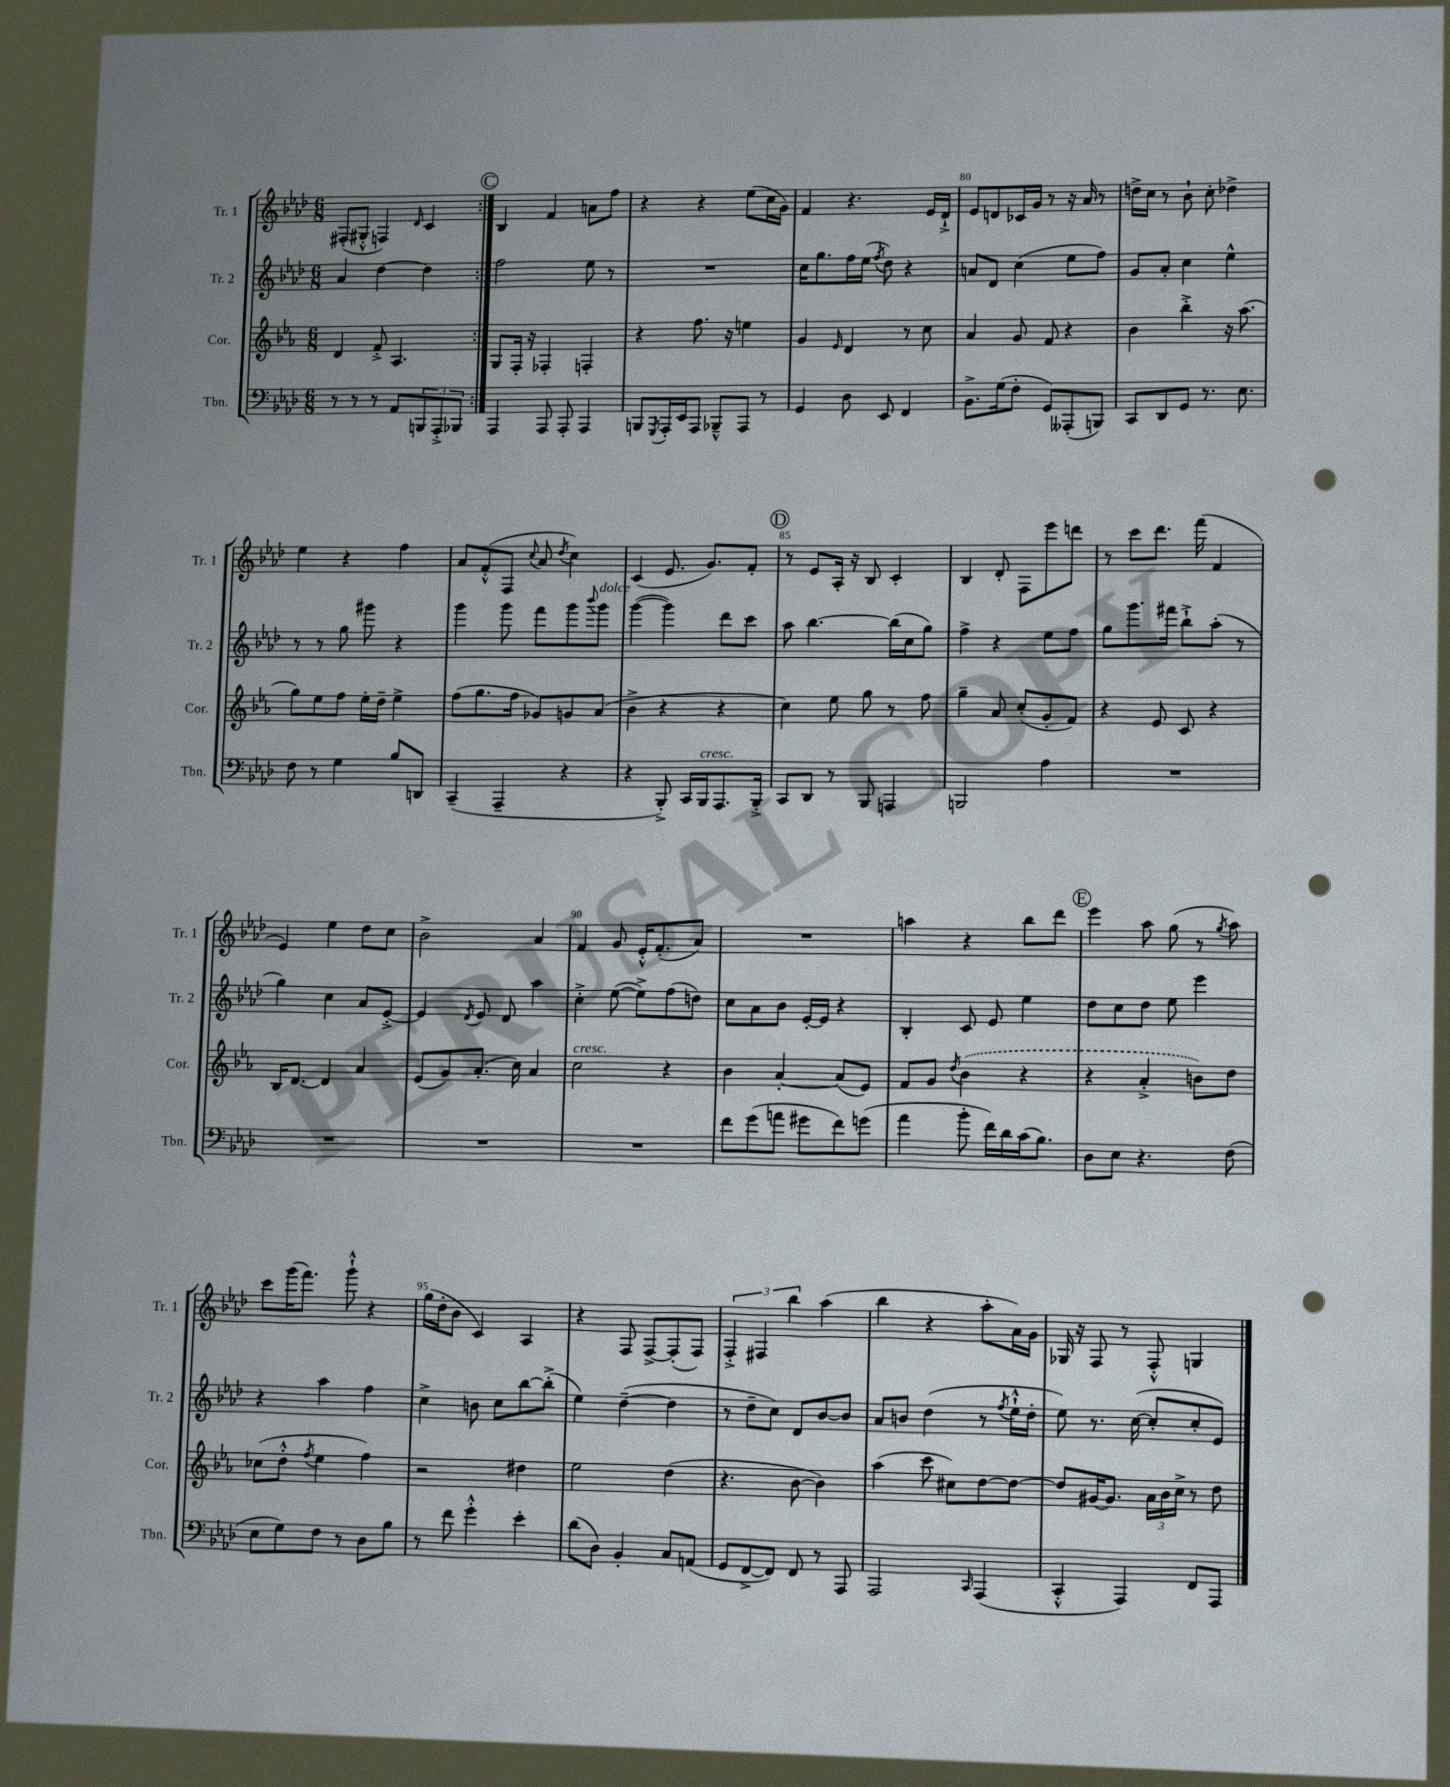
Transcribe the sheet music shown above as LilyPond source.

<<
\new StaffGroup <<
\new Staff = "s0" \with { instrumentName = "Tr. 1" shortInstrumentName = "Tr. 1" } {
    \clef treble \key aes \major \numericTimeSignature \time 6/8
    \repeat volta 2 { fis8-.( gis8-.-^ f4) \grace { des'16 } c'4 | }
    \mark \markup { \circle "C" } bes4 f'4 a'8 f''8 |
    r4 r4 ees''8( c''16 g'16) |
    f'4 r4. ees'16 des'16-!-> |
    ees'8 d'8 ces'16 g'16 r8 r16 aes'16 r8 |
    d''16-> c''16 r8 bes'8-! c''8-. des''4-> |
    ees''4 r4 f''4 |
    aes'8 f'8-.-^( f8 \appoggiatura { c''8 } aes'8 \acciaccatura { des''8 } c''4) |
    c'4( ees'8. g'8.) f'8-. |
    \mark \markup { \circle "D" } r8 ees'8 aes16-. r16 bes8 c'4-. |
    bes4 des'8-. f8 ees'''8 d'''8 |
    r8 c'''8 des'''8. f'''16( f'4 |
    ees'4) ees''4 des''8 c''8 |
    bes'2-> aes'4 |
    f'4 g'8 ees'16-.-^ f'8.-.( aes'8) |
    R2. |
    a''4 r4 bes''8 des'''8 |
    \mark \markup { \circle "E" } ees'''4 aes''8 g''8( r8 \acciaccatura { g''8 } aes''8) |
    c'''8 g'''16( f'''8.) g'''8-!-^ r4 |
    g''16( des''16-. bes'8 c'4) aes4 |
    r4 f8 f8~-> f8-.( f8) |
    \tuplet 3/2 { f4-.-> fis4 bes''4 } aes''4( |
    bes''4 r4 aes''8-. aes'16) g'16 |
    ges16 r16 f8 r8 f8-.-^ g4 \bar "|." |
}
\new Staff = "s1" \with { instrumentName = "Tr. 2" shortInstrumentName = "Tr. 2" } {
    \clef treble \key aes \major \numericTimeSignature \time 6/8
    \repeat volta 2 { aes'4 des''4~ des''4 | }
    \mark \markup { \circle "C" } f''2 ees''8 r8 |
    R2. |
    c''16 g''8. f''16 ees''16( \acciaccatura { f''8 } des''8) r4 |
    a'8 des'8 c''4( ees''8 f''8) |
    g'8 aes'8-. c''4 ees''4-^ |
    r8 r8 g''8 gis'''8 r4 |
    g'''4 g'''8 f'''8 g'''8 \appoggiatura { bes'''8 } g'''8^\markup { \italic "dolce" } |
    g'''4~( g'''4) des'''8 c'''8 |
    \mark \markup { \circle "D" } aes''8 bes''4.~ bes''16( c''16 g''8) |
    f''4-> r4 ees''8 f''8 |
    g''8 g'''8. fis'''16 bes''8-!-> aes''8-.( r8 |
    g''4) c''4 aes'8 ees'8~-.-> |
    ees'4 \acciaccatura { des'8 } ees'8 des'8 aes''4 |
    c''4-.-> ees''8~( ees''8->) f''8( d''8) |
    c''8 aes'8 bes'8 ees'16~-. ees'16 r4 |
    bes4-. c'8 ees'8 ees''4 |
    \mark \markup { \circle "E" } des''8 c''8 des''8 ees''8 ees'''4 |
    r4 aes''4 f''4 |
    c''4-> b'8 c''8 bes''8~ bes''8-.->( |
    ees''4) des''4~--( des''4 |
    r8 des''8-- c''8) des'8 bes'8~ bes'8 |
    aes'8 b'8 des''4( r8 \acciaccatura { f''8 } ees''16-!-^ des''16-. |
    ees''8) r8. c''16~( c''8-. c''8-. ees'8) \bar "|." |
}
\new Staff = "s2" \with { instrumentName = "Cor." shortInstrumentName = "Cor." } {
    \clef treble \key ees \major \numericTimeSignature \time 6/8
    \repeat volta 2 { d'4 f'8-.-> aes4. | }
    \mark \markup { \circle "C" } g8 f16-. r16 fes4-. f4-. |
    r4 f''8. r16 e''4 |
    g'4 \grace { ees'16 } d'4 r8 c''8 |
    aes'4 g'8 f'8 r4 |
    bes'4 bes''4-.-> r16 aes''8.( |
    g''8) ees''8 f''8 ees''16-. d''16-- ees''4-> |
    f''8( g''8. f''16 ges'8) g'8 aes'8( |
    bes'4-> r4 r4 |
    \mark \markup { \circle "D" } c''4) ees''8 g''8 r8 f''8 |
    g''4-- aes'8 c''8-.( g'8-. f'8) |
    r4 ees'8 c'8 r4 |
    bes16 d'8.~ d'4 aes'4 |
    ees'8( g'8) aes'8.-.( c''16) aes'4 |
    c''2^\markup { \italic "cresc." } r4 |
    bes'4 aes'4~-. aes'8( ees'8) |
    f'8 g'8 \acciaccatura { d''8 } \once \slurDashed bes'4( r4 |
    \mark \markup { \circle "E" } r4 aes'4-.-> b'8) d''8 |
    ces''8( d''8-.-^ \acciaccatura { f''8 } ees''4 f''4) |
    r2 dis''4 |
    ees''2 d''4( |
    r4. bes'8~ bes'4) |
    aes''4( c'''8 cis''8) d''8~ d''8~ |
    d''8 gis'16~ gis'8. \tuplet 3/2 { aes'16 bes'16 c''16-> } r8 d''8 \bar "|." |
}
\new Staff = "s3" \with { instrumentName = "Tbn." shortInstrumentName = "Tbn." } {
    \clef bass \key aes \major \numericTimeSignature \time 6/8
    \repeat volta 2 { r8 r8 r8 aes,8 \tuplet 3/2 { b,,8 aes,,8-.-> bes,,8 } | }
    \mark \markup { \circle "C" } aes,,4 aes,,8 aes,,8-. aes,,4 |
    b,,8 \acciaccatura { g,,8 } aes,,16-. ees,16 aes,,8 bes,,8---^ aes,,8 r8 |
    g,4 des8 ees,8 f,4 |
    bes,8.-> g16( f8-. g,8) aeses,,8-.( b,,8) |
    c,8 des,8 g,8 r8. ees8. |
    f8 r8 g4 bes8 d,8 |
    c,4--( aes,,4-- r4 |
    r4 bes,,8-.->) c,16 bes,,16^\markup { \italic "cresc." } aes,,8. bes,,16-.-> |
    \mark \markup { \circle "D" } c,8 des,8 r8 bes,,8 a,,4 |
    b,,2 aes4 |
    R2. |
    R2. |
    R2. |
    R2. |
    f'8 g'8( a'8 gis'8 f'8) g'8( |
    aes'4 bes'8-. f'16) des'16 c'16( bes8.) |
    \mark \markup { \circle "E" } des8 ees8 r4. f8( |
    ees8 g8) f8 r8 des8 bes8 |
    r8 f'8 g'4-.-^ ees'4-. |
    des'8( des8) bes,4-. c8 a,8( |
    g,8 f,8~-> f,8) f,8 r8 aes,,8 |
    aes,,2 \grace { c,16 } aes,,4( |
    c,4-.-^ aes,,4) f,8 aes,,8 \bar "|." |
}
>>
>>
\layout { \context { \Score currentBarNumber = #76 \override BarNumber.break-visibility = ##(#f #t #t) barNumberVisibility = #(every-nth-bar-number-visible 5) } }
